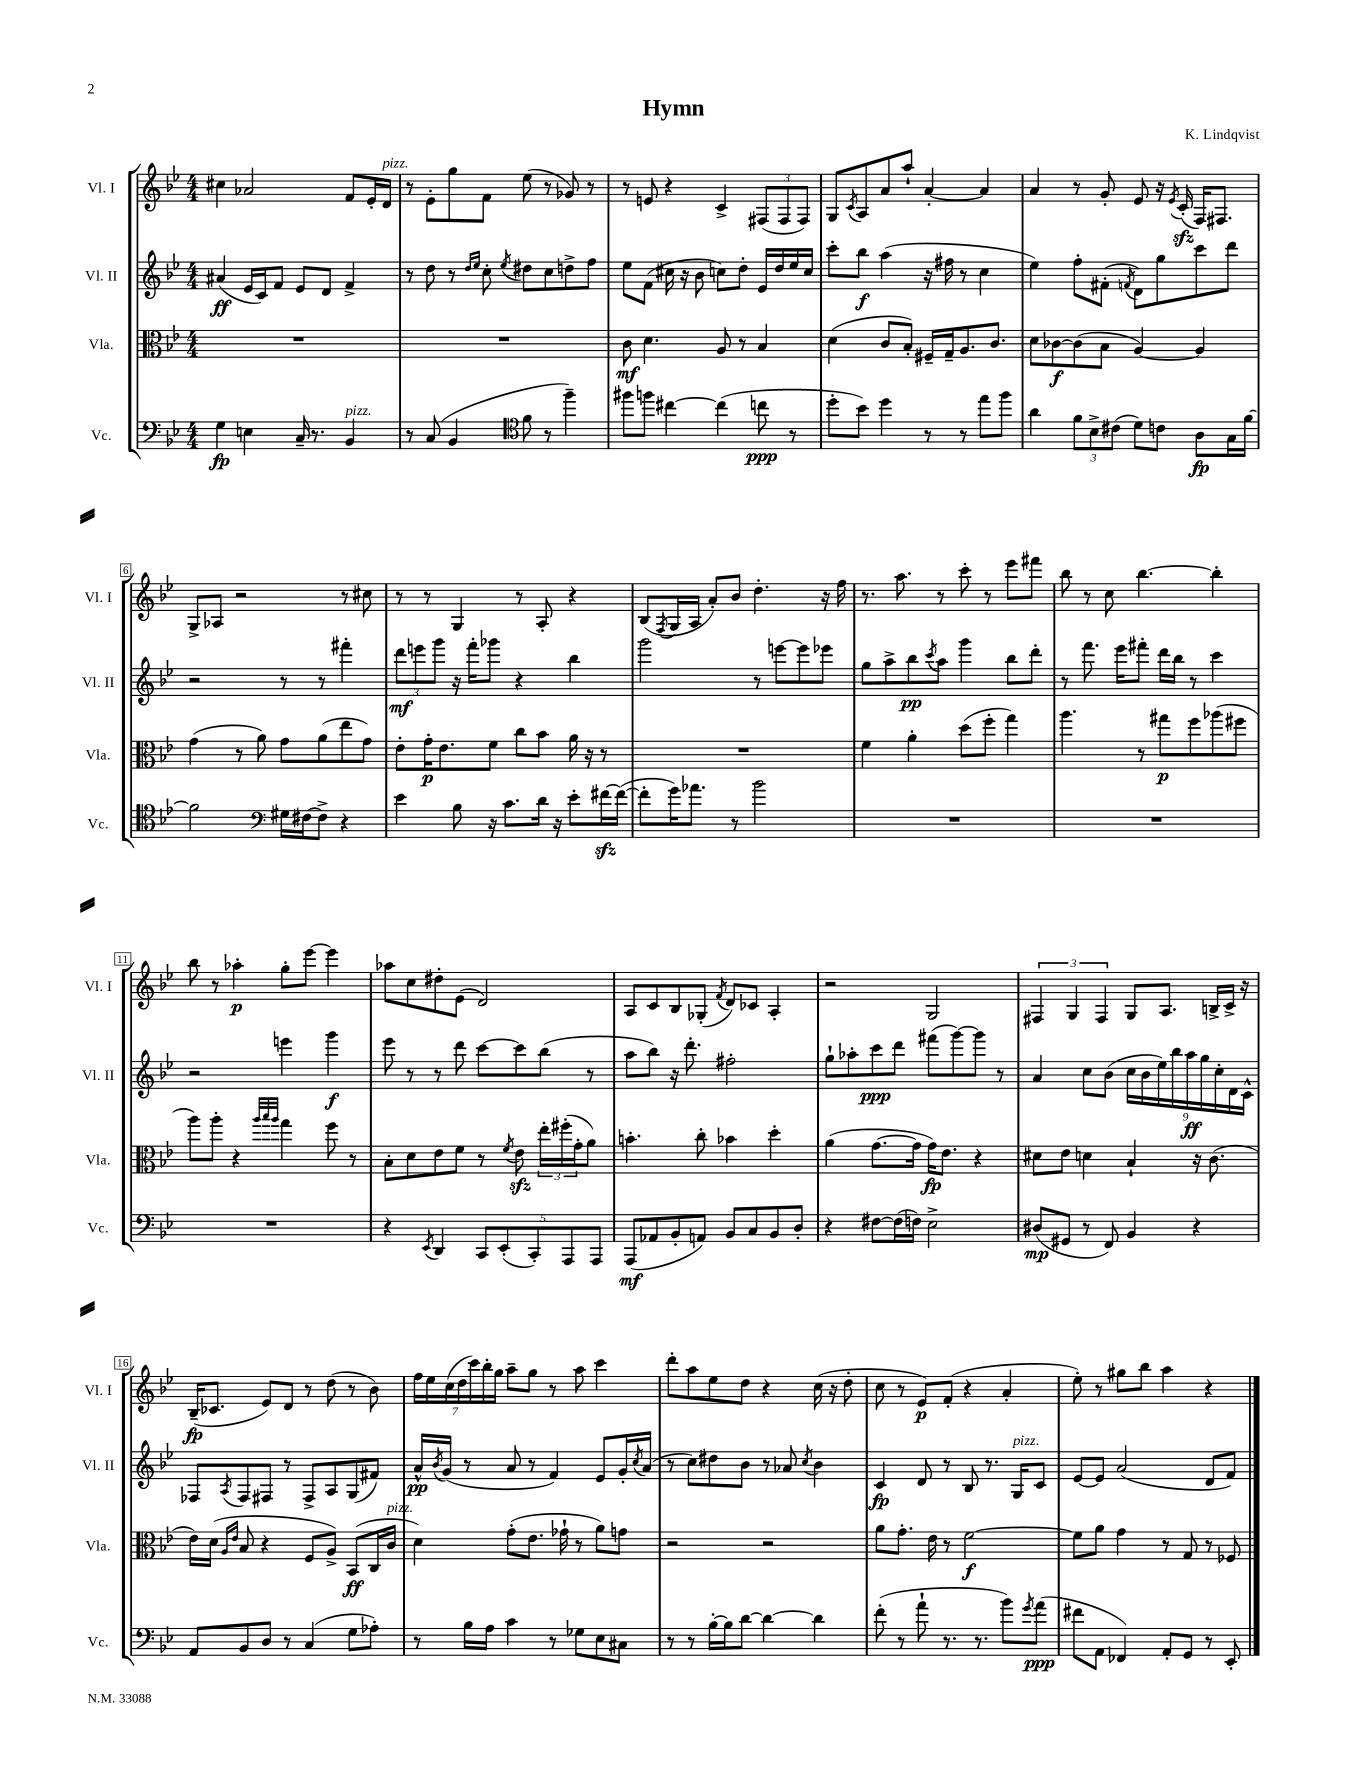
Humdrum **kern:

**kern	**kern	**kern	**kern
*staff4	*staff3	*staff2	*staff1
*clefF4	*clefC3	*clefG2	*clefG2
*k[b-e-]	*k[b-e-]	*k[b-e-]	*k[b-e-]
*M4/4	*M4/4	*M4/4	*M4/4
4G	1r	(4a#	4cc#
4E	.	16e-	2a-
.	.	16c)	.
.	.	8f	.
16C~	.	8e-	.
8.r	.	.	.
.	.	8d	.
4BB-	.	4f^	8f
.	.	.	16e-'
.	.	.	16d
=	=	=	=
8r	1r	8r	8r
(8C	.	8dd	8e-'
4BB-	.	8r	8gg
.	.	16qqdd	.
.	.	16qqee-	.
.	.	8cc'	8f
*clefC4	*	*	*
.	.	8qee-	.
8f	.	8dd#	(8ee-
8r	.	8cc	8r
4ff~)	.	8dd^	8g-)
.	.	8ff	8r
=	=	=	=
8ff#	8c	8ee-	8r
8ff	4.d	(8f	8e
[4cc#	.	16cc#	4r
.	.	16r	.
.	.	8b-	.
(4cc#]	8A	8cc)	4c^
.	8r	8dd'	.
8cc	4B-	16e-	(12F#
.	.	16dd	.
.	.	.	12F#
8r	.	16ee-	.
.	.	.	12F#)
.	.	16cc	.
=	=	=	=
8dd'	(4d	8ccc'	8G
.	.	.	8qc
8b-)	.	8bb-	8A
4dd	8c	(4aa	8a
.	8B-')	.	8aa`
8r	16F#~	16r	[4a'
.	16G~	16ff#	.
8r	8.A	8r	.
8ee-	.	4cc	4a]
.	8.c	.	.
8ff	.	.	.
=	=	=	=
4a	8d	4ee-)	4a
.	[8c-	.	.
12f	(8c-]	8ff'	8r
12B-^	.	.	.
.	8B-	(8f#'	8g'
(12c#	.	.	.
.	.	8qf	.
8d)	[4A)	8d)	8e-
8c	.	8gg	16r
.	.	.	8qe-
.	.	.	(16c'
8A	4A]	8ccc	16F)
.	.	.	8.F#
16G	.	8ddd	.
[16f	.	.	.
=	=	=	=
2f]	(4g	2r	8G^
.	.	.	8A-
.	8r	.	2r
.	8a)	.	.
*clefF4	*	*	*
16G#	8g	8r	.
[16F#	.	.	.
8F#^]	(8a	8r	.
4r	8ee-	4fff#'	8r
.	8g)	.	8cc#
=	=	=	=
4e-	8e-'	12ddd	8r
.	.	12eee	.
.	16g'	.	8r
.	.	12ggg	.
.	8.e-	.	.
8B-	.	16r	4G
.	.	16fff'	.
16r	8f	8ggg-	.
8.c	.	.	.
.	8cc	4r	8r
16d	8b-	.	8A'
16r	.	.	.
8e-'	16a	4bb-	4r
.	16r	.	.
[16f#	8r	.	.
(16f#_	.	.	.
=	=	=	=
8f#']	1r	2ggg	(8B-
.	.	.	8qF
16g)	.	.	16G
8.a-	.	.	16A
.	.	.	8a')
8r	.	.	8b-
2b-	.	8r	4.dd'
.	.	[8eee	.
.	.	8eee]	.
.	.	8eee-	16r
.	.	.	16ff
=	=	=	=
1r	4f	8gg	8.r
.	.	8aa^	.
.	.	.	8.aa
.	4a'	8bb-	.
.	.	8qccc	.
.	.	8aa	8r
.	(8dd	4ggg	8ccc'
.	8ff'	.	8r
.	4gg)	8bb-	8eee-
.	.	8ddd'	8fff#
=	=	=	=
1r	4.aa	8r	8bb-
.	.	8.fff	8r
.	.	.	8cc
.	.	16eee-	.
.	8r	8fff#'	[4.bb-
.	8gg#	16ddd	.
.	.	16bb-	.
.	8ff	8r	.
.	(8aa-	4ccc	4bb-']
.	8ff#	.	.
=	=	=	=
1r	8aa)	2r	8bb-
.	8aa'	.	8r
.	4r	.	4aa-'
.	32qqaa	.	.
.	32qqbb-	.	.
.	32qqaa	.	.
.	4gg	4eee	8gg'
.	.	.	[8eee-
.	8ff	4ggg	4eee-]
.	8r	.	.
=	=	=	=
4r	8B-'	8eee-	8aa-
.	8d	8r	8cc
8qEE-	.	.	.
4DD	8e-	8r	8dd#'
.	8f	8ddd	(8e-
10CC	8r	[8ccc	2d)
(10EE-'	.	.	.
.	8qf	.	.
.	8e-	8ccc]	.
10CC')	.	.	.
.	24ee-'	(8bb-	.
.	(24ff#'	.	.
10AAA	.	.	.
.	24g'	.	.
.	8a)	8r	.
10AAA	.	.	.
=	=	=	=
(8AAA	4.b'	8aa	8A
8AA-	.	8bb-)	8c
8BB-'	.	16r	8B-
.	.	8.ddd'	.
8AA)	8cc'	.	(8G-'
.	.	.	8qf
8BB-	4b-	2ff#'	8d)
8C	.	.	8c-
8BB-	4dd'	.	4A'
8D'	.	.	.
=	=	=	=
4r	(4a	8gg`	2r
.	.	8aa-'	.
[8F#	[8.g	8ccc	.
(16F#]	.	8ddd	.
16F)	16g]	.	.
2E-^	16g)	(8fff#	2G
.	8.e-	.	.
.	.	[8ggg)	.
.	4r	8ggg]	.
.	.	8r	.
=	=	=	=
(8D#	8d#	4a	6F#
8GG#	8e-	.	.
.	.	.	6G
8r	4d	8cc	.
.	.	.	6F#
8FF)	.	(8b-	.
4BB-	4B-`	18cc	8G
.	.	18b-	.
.	.	18ee-)	.
.	.	.	8.A
.	.	18bb-	.
.	.	18aa	.
4r	16r	.	.
.	.	18gg	.
.	(8.c	.	16B^
.	.	18cc'	.
.	.	.	16c^
.	.	18d	.
.	.	.	16r
.	.	18c^^	.
=	=	=	=
8AA	16e-)	8F-	(16B-~
.	(16d	.	8.c-
.	16qqA	.	.
.	16qqe-	8qA	.
8BB-	8B-	8F-	.
8D	4r	8F#	8e-)
8r	.	8r	8d
(4C	8F	8F#^	8r
.	8A^)	8A	(8dd
8G	(8BB-	(8G	8r
8A-')	16C	8f#)	8b-)
.	16c	.	.
=	=	=	=
8r	4d)	16a^^	28ff
.	.	.	28ee-
.	.	8qb-	.
.	.	(16g	.
.	.	.	(28cc
.	.	.	28dd
16B-	.	8r	.
.	.	.	28ccc)
.	.	.	28bb-'
16A	.	.	.
.	.	.	28gg
4c	(8g'	8a	8aa~
.	8.e-	8r	8gg
8r	.	4f)	8r
.	16g-`	.	.
8G-	8r	.	8aa
8E-	8a)	8e-	4ccc
8C#	8g	16g'	.
.	.	8qcc	.
.	.	(16a	.
=	=	=	=
8r	2r	8r	8ddd'
8r	.	8cc)	8aa
[16B-'	.	8dd#	8ee-
16B-]	.	.	.
[8d	.	8b-	8dd
4d_	2r	8r	4r
.	.	8a-	.
.	.	8qcc	.
4d]	.	4b-	(16cc
.	.	.	16r
.	.	.	8dd'
=	=	=	=
(8f'	8a	4c	8cc
8r	8.g'	.	8r
8a`	.	8d	8e-)
.	16e-	.	.
8.r	8r	8r	(8f'
.	[2f	8B-	4r
8.r	.	.	.
.	.	8.r	.
8b-)	.	.	4a'
.	.	16G	.
8qg	.	.	.
(8a	.	8c	.
=	=	=	=
8f#	8f]	[8e-	8ee-')
8AA	8a	8e-]	8r
4FF-)	4g	(2a	8gg#
.	.	.	8bb-
8AA'	8r	.	4aa
8GG	8G	.	.
8r	8r	8d	4r
8EE-'	8F-	8f)	.
==	==	==	==
*-	*-	*-	*-
